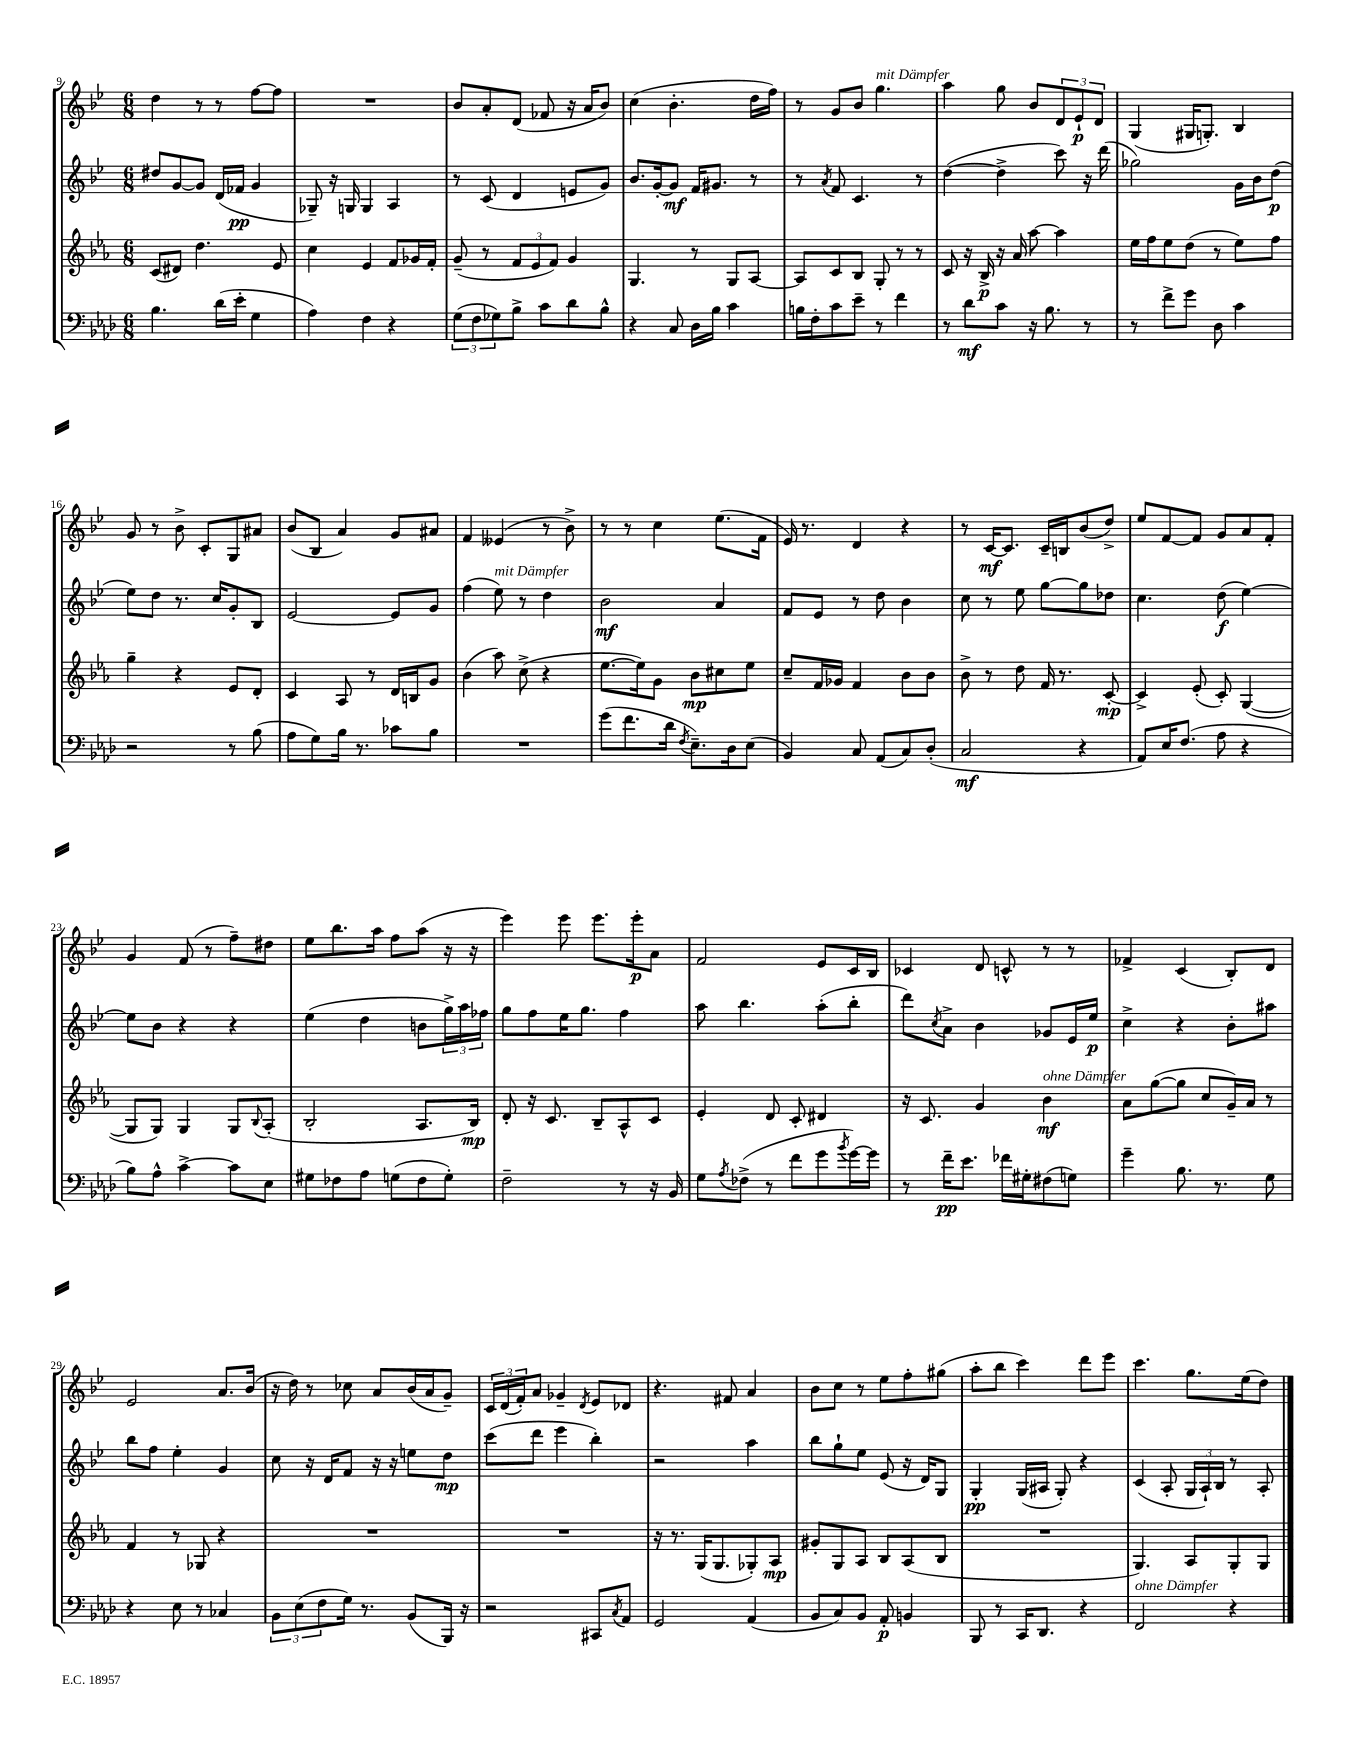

**kern	**dynam	**kern	**dynam	**kern	**dynam	**kern	**dynam
*part4	*part4	*part3	*part3	*part2	*part2	*part1	*part1
*staff4	*staff4	*staff3	*staff3	*staff2	*staff2	*staff1	*staff1
*clefF4	*	*clefG2	*	*clefG2	*	*clefG2	*
*k[b-e-a-d-]	*	*k[b-e-a-]	*	*k[b-e-]	*	*k[b-e-]	*
*M6/8	*	*M6/8	*	*M6/8	*	*M6/8	*
=9	=9	=9	=9	=9	=9	=9	=9
4.B-\	.	(8c/L	.	8dd#X/L	.	4dd\	.
.	.	8d#X/J)	.	[8g/	.	.	.
.	.	4.dd\	.	8g/J]	.	8r	.
(16d-\LL	.	.	.	(16d/LL	.	8r	.
16e-'\JJ	.	.	.	16f-X/JJ	pp	.	.
4G\	.	.	.	4g/	.	[8ff\L	.
.	.	8e-/	.	.	.	8ff\J]	.
=10	=10	=10	=10	=10	=10	=10	=10
4A-\)	.	4cc\	.	8G-X~/)	.	2.r	.
.	.	.	.	16r	.	.	.
.	.	.	.	16Gn/	.	.	.
4F\	.	4e-/	.	4G/	.	.	.
4r	.	8f/L	.	4A/	.	.	.
.	.	16g-X/L	.	.	.	.	.
.	.	16f'/JJ	.	.	.	.	.
=11	=11	=11	=11	=11	=11	=11	=11
(12G\L	.	(8g~/	.	8r	.	8b-/L	.
12F\	.	.	.	.	.	.	.
.	.	8r	.	(8c/	.	8a'/	.
12G-X\)	.	.	.	.	.	.	.
8B-^\J	.	12f/L	.	4d/	.	(8d/J	.
.	.	12e-/	.	.	.	.	.
8c\L	.	.	.	.	.	8f-X/	.
.	.	12f/J)	.	.	.	.	.
8d-\	.	4g/	.	8en/L	.	16r	.
.	.	.	.	.	.	16a/KL	.
8B-^^\J	.	.	.	8g/J)	.	8b-/J)	.
=12	=12	=12	=12	=12	=12	=12	=12
4r	.	4.G/	.	8.b-/L	.	(4cc\	.
.	.	.	.	[16g'/k	.	.	.
8C/	.	.	.	8g/J]	mf	4.b-'\	.
16D-\LL	.	8r	.	16f/KL	.	.	.
16B-\JJ	.	.	.	8.g#X/J	.	.	.
4c\	.	8G/L	.	.	.	.	.
.	.	[8A-/J	.	8r	.	16dd\LL	.
.	.	.	.	.	.	16ff\JJ)	.
=13	=13	=13	=13	=13	=13	=13	=13
16Bn\LL	.	8A-/L]	.	8r	.	8r	.
16F'\J	.	.	.	.	.	.	.
.	.	.	.	8qa/	.	.	.
8c\	.	8c/	.	8f/	.	8g/L	.
8e-~\J	.	8B-/J	.	4.c/	.	8b-/J	.
!	!	!	!	!	!	!LO:TX:a:i:t=mit Dämpfer	!
8r	.	8G'/	.	.	.	4.gg\	.
4f\	.	8r	.	.	.	.	.
.	.	8r	.	8r	.	.	.
=14	=14	=14	=14	=14	=14	=14	=14
8r	.	8c/	.	([4dd\	.	4aa\	.
8d-\L	mf	16r	.	.	.	.	.
.	.	16B-^/	p	.	.	.	.
8c\J	.	16r	.	4dd^\]	.	8gg\	.
.	.	16a-/	.	.	.	.	.
16r	.	[8aa-\	.	.	.	8b-/L	.
8.B-\	.	.	.	.	.	.	.
.	.	4aa-\]	.	8ccc\)	.	12d/	.
.	.	.	.	.	.	12e-`/	p
8r	.	.	.	16r	.	.	.
.	.	.	.	.	.	12d/J	.
.	.	.	.	(16ddd\	.	.	.
=15	=15	=15	=15	=15	=15	=15	=15
8r	.	16ee-\LL	.	2gg-X\)	.	(4G/	.
.	.	16ff\J	.	.	.	.	.
8f^\L	.	8ee-\	.	.	.	.	.
8g\J	.	(8dd\J	.	.	.	16G#X/KL	.
.	.	.	.	.	.	8.Gn'/J)	.
8D-\	.	8r	.	.	.	.	.
4c\	.	8ee-\L)	.	16g\LL	.	4B-/	.
.	.	.	.	16b-\J	.	.	.
.	.	8ff\J	.	(8dd\J	p	.	.
!!LO:LB:g=z
=16	=16	=16	=16	=16	=16	=16	=16
2r	.	4gg~\	.	8ee-\L)	.	8g/	.
.	.	.	.	8dd\J	.	8r	.
.	.	4r	.	8.r	.	8b-^\	.
.	.	.	.	.	.	8c'/L	.
.	.	.	.	16cc/KL	.	.	.
8r	.	8e-/L	.	8g'/	.	8G/	.
(8B-\	.	8d'/J	.	8B-/J	.	8a#X/J	.
=17	=17	=17	=17	=17	=17	=17	=17
8A-\L	.	4c/	.	[2e-/	.	(8b-/L	.
8G\)	.	.	.	.	.	8B-/J	.
16B-\Jk	.	8A-/	.	.	.	4a/)	.
8.r	.	.	.	.	.	.	.
.	.	8r	.	.	.	.	.
8c-X\L	.	16d/LL	.	8e-/L]	.	8g/L	.
.	.	16Bn/J	.	.	.	.	.
8B-\J	.	8g/J	.	8g/J	.	8a#X/J	.
=18	=18	=18	=18	=18	=18	=18	=18
2.r	.	(4b-\	.	(4ff\	.	4f/	.
!	!	!	!	!LO:TX:a:i:t=mit Dämpfer	!	!	!
.	.	8aa-\)	.	8ee-\)	.	(4e--X/	.
.	.	(8cc^\	.	8r	.	.	.
.	.	4r	.	4dd\	.	8r	.
.	.	.	.	.	.	8b-^\)	.
=19	=19	=19	=19	=19	=19	=19	=19
(8g\L	.	[8.ee-\L	.	2b-\	mf	8r	.
8.f\	.	.	.	.	.	8r	.
.	.	16ee-\k])	.	.	.	.	.
.	.	8g\J	.	.	.	4cc\	.
16d-\Jk	.	.	.	.	.	.	.
8qF/	.	.	.	.	.	.	.
8.E-~\L)	.	8b-\L	mp	.	.	.	.
.	.	8cc#X\	.	4a/	.	(8.ee-\L	.
16D-\k	.	.	.	.	.	.	.
(8E-\J	.	8ee-\J	.	.	.	.	.
.	.	.	.	.	.	16f\Jk	.
=20	=20	=20	=20	=20	=20	=20	=20
4BB-/)	.	8cc~/L	.	8f/L	.	16e-/)	.
.	.	.	.	.	.	8.r	.
.	.	16f/L	.	8e-/J	.	.	.
.	.	16g-X/JJ	.	.	.	.	.
8C/	.	4f/	.	8r	.	4d/	.
(8AA-/L	.	.	.	8dd\	.	.	.
8C/)	.	8b-\L	.	4b-\	.	4r	.
(8D-'/J	.	8b-\J	.	.	.	.	.
=21	=21	=21	=21	=21	=21	=21	=21
2C/	mf	8b-^\	.	8cc\	.	8r	.
.	.	8r	.	8r	.	[16c/KL	mf
.	.	.	.	.	.	8.c/J]	.
.	.	8dd\	.	8ee-\	.	.	.
.	.	16f/	.	[8gg\L	.	16c~/LL	.
.	.	8.r	.	.	.	16Bn/J	.
4r	.	.	.	8gg\]	.	(8b-/	.
.	.	[8c'/	mp	8dd-X\J	.	8dd^/J)	.
=22	=22	=22	=22	=22	=22	=22	=22
8AA-/L)	.	4c^/]	.	4.cc\	.	8ee-/L	.
16E-/K	.	.	.	.	.	[8f/	.
(8.F/J	.	.	.	.	.	.	.
.	.	(8e-'/	.	.	.	8f/J]	.
8A-\	.	8c'/)	.	(8dd\	f	8g/L	.
4r	.	([4G/	.	[4ee-\)	.	8a/	.
.	.	.	.	.	.	8f'/J	.
!!LO:LB:g=z
=23	=23	=23	=23	=23	=23	=23	=23
8B-\L)	.	8G/L]	.	8ee-\L]	.	4g/	.
8A-^^\J	.	8G/J)	.	8b-\J	.	.	.
[4c^\	.	4G/	.	4r	.	(8f/	.
.	.	.	.	.	.	8r	.
8c\L]	.	8G/L	.	4r	.	8ff~\L)	.
.	.	8qqB-/	.	.	.	.	.
8E-\J	.	(8A-'/J	.	.	.	8dd#X\J	.
=24	=24	=24	=24	=24	=24	=24	=24
8G#X\L	.	2B-'/	.	(4ee-\	.	8ee-\L	.
8F-X\	.	.	.	.	.	8.bb-\	.
8A-\J	.	.	.	4dd\	.	.	.
.	.	.	.	.	.	16aa\Jk	.
(8Gn\L	.	.	.	.	.	8ff\L	.
8F-\	.	8.A-/L	.	8bn\L	.	(8aa\J	.
8G'\J)	.	.	.	24gg^\L)	.	16r	.
.	.	.	.	24aa\	.	.	.
.	.	16B-/Jk)	mp	.	.	16r	.
.	.	.	.	24ff-X\JJ	.	.	.
=25	=25	=25	=25	=25	=25	=25	=25
2F~\	.	8d'/	.	8gg\L	.	4eee-\)	.
.	.	16r	.	8ff\	.	.	.
.	.	8.c/	.	.	.	.	.
.	.	.	.	16ee-\K	.	8eee-\	.
.	.	.	.	8.gg\J	.	.	.
.	.	8B-~/L	.	.	.	8.eee-\L	.
8r	.	8A-^^/	.	4ff\	.	.	.
.	.	.	.	.	.	16eee-'\k	p
16r	.	8c/J	.	.	.	8a\J	.
16BB-/	.	.	.	.	.	.	.
=26	=26	=26	=26	=26	=26	=26	=26
8G\L	.	4e-'/	.	8aa\	.	2f/	.
8qA-/	.	.	.	.	.	.	.
(8F-X^\J	.	.	.	4.bb-\	.	.	.
8r	.	8d/	.	.	.	.	.
8f\L	.	8c'/	.	.	.	.	.
8g\	.	4d#X/	.	(8aa'\L	.	8e-/L	.
8qb-/	.	.	.	.	.	.	.
[16g\L)	.	.	.	8bb-'\J	.	16c/L	.
16g\JJ]	.	.	.	.	.	16B-/JJ	.
=27	=27	=27	=27	=27	=27	=27	=27
8r	.	16r	.	8ddd\L)	.	4c-X/	.
.	.	8.c/	.	.	.	.	.
.	.	.	.	8qcc/	.	.	.
16f~\KL	pp	.	.	8a^\J	.	.	.
8.e-\J	.	.	.	.	.	.	.
.	.	4g/	.	4b-\	.	8d/	.
16f-X\LL	.	.	.	.	.	8cn^^/	.
16G#X'\J	.	.	.	.	.	.	.
!	!	!LO:TX:a:i:t=ohne Dämpfer	!	!	!	!	!
(8F#X\	.	4b-\	mf	8g-X/L	.	8r	.
8Gn\J)	.	.	.	16e-/L	.	8r	.
.	.	.	.	16ee-/JJ	p	.	.
=28	=28	=28	=28	=28	=28	=28	=28
4g~\	.	8a-\L	.	4cc^\	.	4f-X^/	.
.	.	([8gg\	.	.	.	.	.
8.B-\	.	8gg\J]	.	4r	.	(4c/	.
.	.	8cc/L	.	.	.	.	.
8.r	.	.	.	.	.	.	.
.	.	16g~/L)	.	8b-'\L	.	8B-'/L)	.
.	.	16a-/JJ	.	.	.	.	.
8G\	.	8r	.	8aa#X\J	.	8d/J	.
!!LO:LB:g=z
=29	=29	=29	=29	=29	=29	=29	=29
4r	.	4f/	.	8bb-\L	.	2e-/	.
.	.	.	.	8ff\J	.	.	.
8E-\	.	8r	.	4ee-'\	.	.	.
8r	.	8G-X/	.	.	.	.	.
4C-X/	.	4r	.	4g/	.	8.a/L	.
.	.	.	.	.	.	(16b-/Jk	.
=30	=30	=30	=30	=30	=30	=30	=30
12BB-\L	.	2.r	.	8cc\	.	16r	.
.	.	.	.	.	.	16dd\)	.
(12E-\	.	.	.	.	.	.	.
.	.	.	.	16r	.	8r	.
12F\	.	.	.	.	.	.	.
.	.	.	.	16d/KL	.	.	.
16G\Jk)	.	.	.	8f/J	.	8cc-X\	.
8.r	.	.	.	.	.	.	.
.	.	.	.	16r	.	8a/L	.
.	.	.	.	16r	.	.	.
(8BB-/L	.	.	.	8een\L	.	(16b-/L	.
.	.	.	.	.	.	16a/J	.
16BBB-/Jk)	.	.	.	8dd\J	mp	8g~/J)	.
16r	.	.	.	.	.	.	.
=31	=31	=31	=31	=31	=31	=31	=31
2r	.	2.r	.	(8ccc\L	.	24c/LL	.
.	.	.	.	.	.	(24d/	.
.	.	.	.	.	.	24f'/J)	.
.	.	.	.	8ddd\J	.	8a/J	.
.	.	.	.	4eee-\	.	4g-X~/	.
.	.	.	.	.	.	8qd/	.
8CC#X/L	.	.	.	4bb-'\)	.	8e-/L	.
8qC/	.	.	.	.	.	.	.
8AA-/J	.	.	.	.	.	8d-X/J	.
=32	=32	=32	=32	=32	=32	=32	=32
2GG/	.	16r	.	2r	.	4.r	.
.	.	8.r	.	.	.	.	.
.	.	(16G/KL	.	.	.	.	.
.	.	8.G/	.	.	.	.	.
.	.	.	.	.	.	8f#X/	.
(4AA-/	.	8G-X'/)	.	4aa\	.	4a/	.
.	.	8A-/J	mp	.	.	.	.
=33	=33	=33	=33	=33	=33	=33	=33
8BB-/L	.	8g#X'/L	.	8bb-\L	.	8b-\L	.
8C/)	.	8G/	.	8gg`\	.	8cc\J	.
8BB-/J	.	8A-/J	.	8ee-\J	.	8r	.
8AA-'/	p	8B-/L	.	(8e-/	.	8ee-\L	.
4BBn/	.	(8A-/	.	16r	.	8ff'\	.
.	.	.	.	16d/KL)	.	.	.
.	.	8B-/J	.	8G/J	.	(8gg#X\J	.
=34	=34	=34	=34	=34	=34	=34	=34
8BBB-/	.	2.r	.	4G'/	pp	8aa'\L	.
8r	.	.	.	.	.	8bb-\J	.
16CC/KL	.	.	.	(16G/LL	.	4ccc\)	.
8.DD-/J	.	.	.	16A#X/JJ	.	.	.
.	.	.	.	8G'/)	.	.	.
4r	.	.	.	4r	.	8ddd\L	.
.	.	.	.	.	.	8eee-\J	.
=35	=35	=35	=35	=35	=35	=35	=35
!LO:TX:a:i:t=ohne Dämpfer	!	!	!	!	!	!	!
2FF/	.	4.G/)	.	(4c/	.	4.ccc\	.
.	.	.	.	8A'/	.	.	.
.	.	8A-/L	.	24G/LL	.	8.gg\L	.
.	.	.	.	24A`/)	.	.	.
.	.	.	.	24B-/JJ	.	.	.
4r	.	8G'/	.	8r	.	.	.
.	.	.	.	.	.	(16ee-\k	.
.	.	8G/J	.	8A'/	.	8dd\J)	.
==	==	==	==	==	==	==	==
*-	*-	*-	*-	*-	*-	*-	*-
